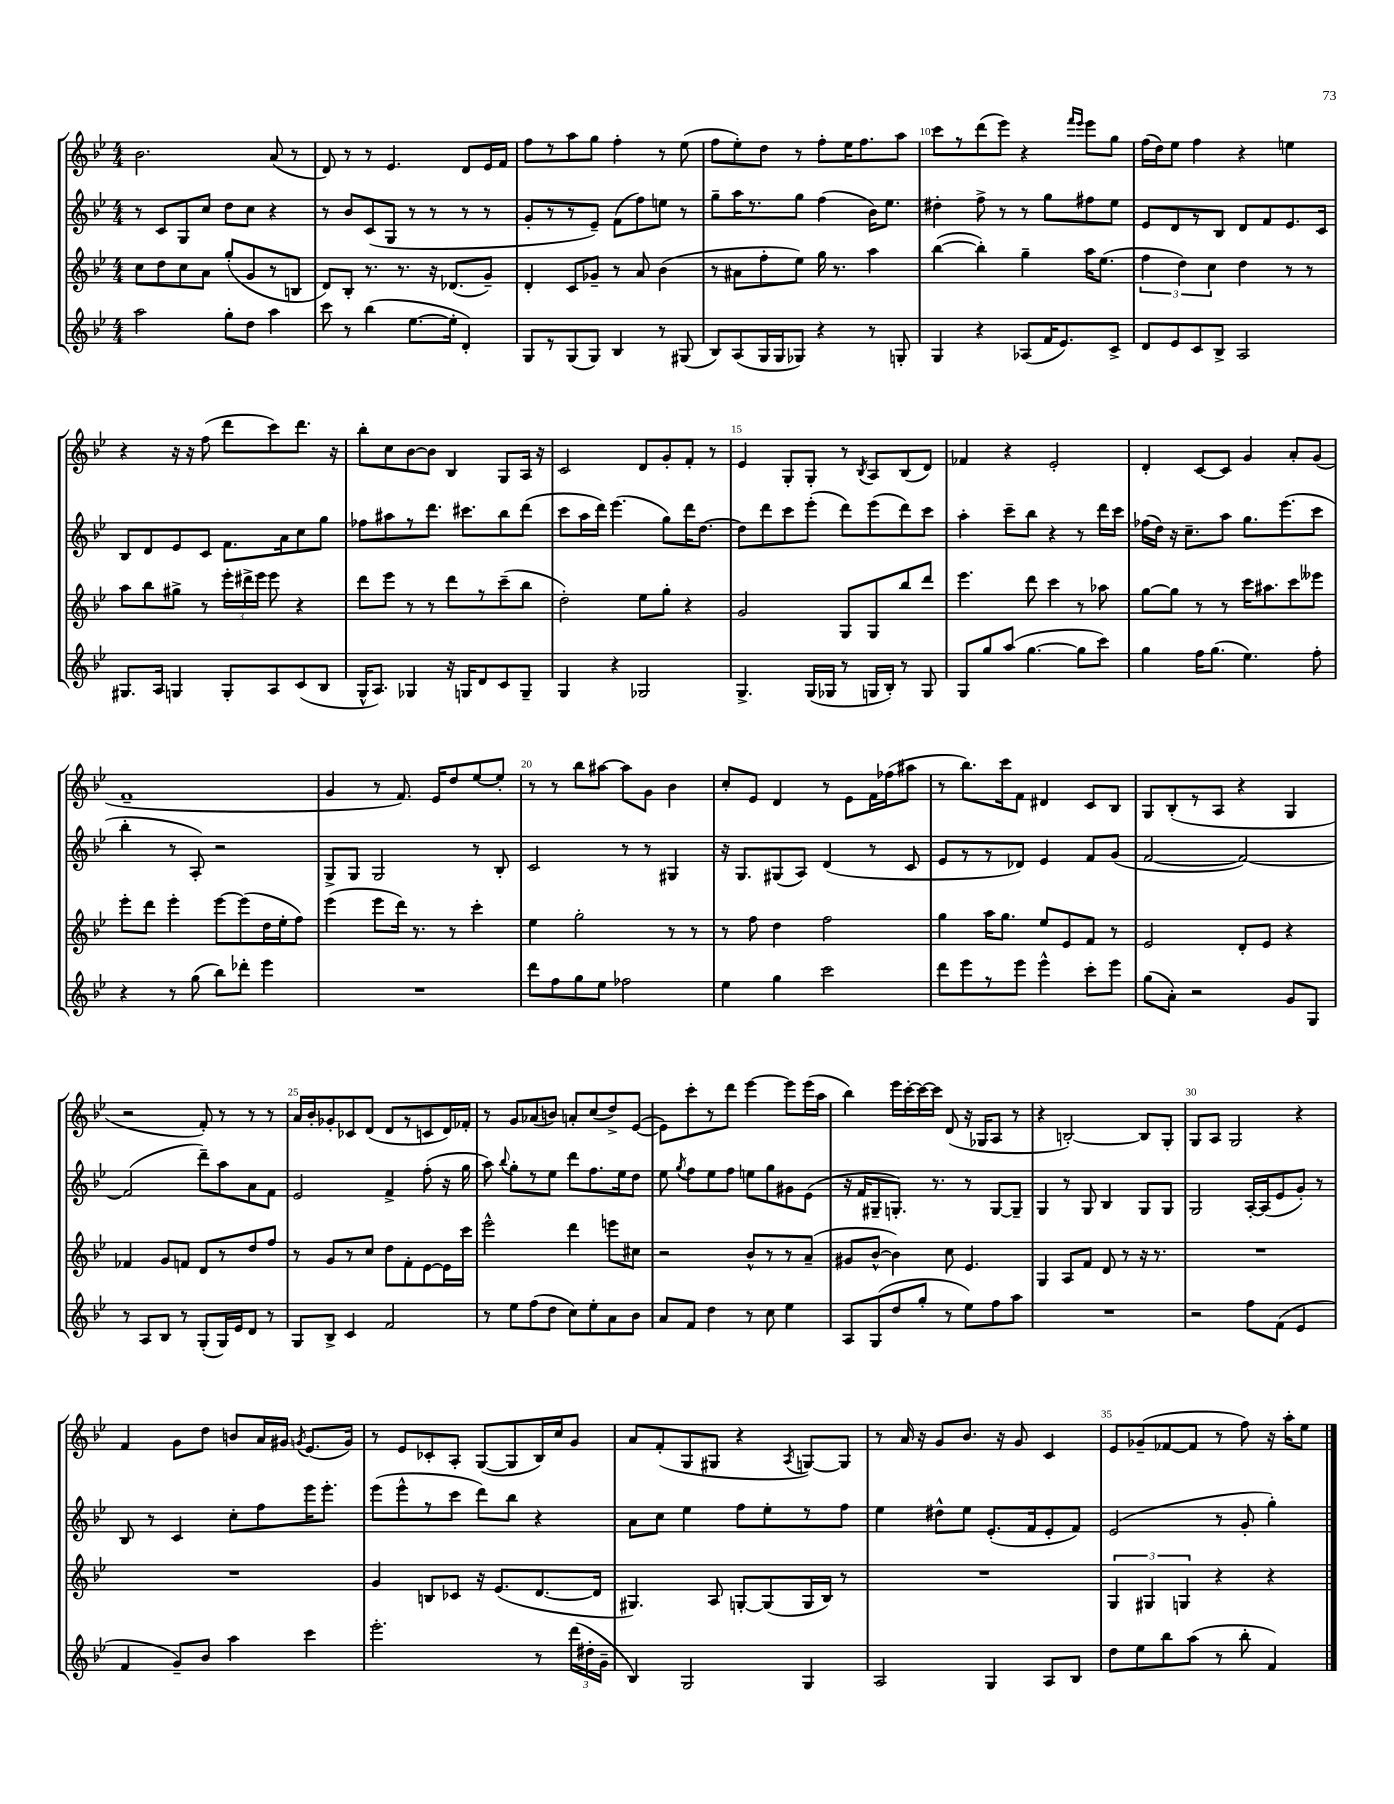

**kern	**kern	**kern	**kern
*staff4	*staff3	*staff2	*staff1
*clefG2	*clefG2	*clefG2	*clefG2
*k[b-e-]	*k[b-e-]	*k[b-e-]	*k[b-e-]
*M4/4	*M4/4	*M4/4	*M4/4
2aa\	8cc\L	8r	2.b-\
.	8dd\	8c/L	.
.	8cc\	8G/	.
.	8a\J	8cc/J	.
8gg'\L	(8gg'/L	8dd\L	.
8dd\J	8g/	8cc\J	.
4aa\	8r	4r	(8a/
.	8B/J	.	8r
=	=	=	=
8ccc\	8d/L)	8r	8d/)
8r	8B-'/J	8b-/L	8r
(4bb-\	8.r	(8c/	8r
.	.	8G/J	4.e-/
.	8.r	.	.
[8.ee-\L	.	8r	.
.	16r	8r	.
16ee-'\]Jk	(8.d-/L	.	.
4d'/)	.	8r	8d/L
.	8g~/J)	8r	16e-/L
.	.	.	16f/JJ
=	=	=	=
8G/L	4d'/	8g'/L	8ff\L
8r	.	8r	8r
(8G/	8c/L	8r	8aa\
8G/J)	8g-~/J	8e-~/J)	8gg\J
4B-/	8r	(8f\L	4ff'\
.	8a/	8ff\)	.
8r	(4b-\	8ee\J	8r
(8G#/	.	8r	(8ee-\
=	=	=	=
8B-/L)	8r	8gg~\L	8ff\L
(8A/	8a#\L	16aa\K	8ee-'\)
.	.	8.r	.
16G/L	8ff'\	.	8dd\J
16G/J	.	.	.
8G-/J)	8ee-\J)	8gg\J	8r
4r	16gg\	(4ff\	8ff'\L
.	8.r	.	.
.	.	.	16ee-\K
.	.	.	8.ff\
8r	4aa\	16b-\LK)	.
.	.	8.ee-\J	.
8G'/	.	.	8aa\J
=	=	=	=
4G/	([4bb-\	4dd#'\	8ccc\L
.	.	.	8r
4r	4bb-'\])	8ff^\	(8ddd\
.	.	8r	8eee-\J)
(8A-/L	4gg~\	8r	4r
16f/K	.	8gg\L	.
8.e-/)	.	.	.
.	.	.	16qqfff/LL
.	.	.	16qqeee-/JJ
.	16aa\LK	8ff#\	8eee-\L
.	(8.ee-\J	.	.
8c^/J	.	8ee-\J	8gg\J
=	=	=	=
8d/L	6ff\	8e-/L	(16ff\LL
.	.	.	16dd\J)
8e-/	.	8d/	8ee-\J
.	6dd\)	.	.
8c/	.	8r	4ff\
.	6cc\	.	.
8B-^/J	.	8B-/J	.
2A/	4dd\	8d/L	4r
.	.	8f/	.
.	8r	8.e-/	4ee\
.	8r	.	.
.	.	16c/Jk	.
=	=	=	=
8.G#/L	8aa\L	8B-/L	4r
.	8bb-\	8d/	.
16A/Jk	.	.	.
4G/	8gg#^\J	8e-/	16r
.	.	.	16r
.	8r	8c/J	(8ff\
8G'/L	24eee-'\LL	8.f\L	8ddd\L
.	24ddd#^\	.	.
.	24eee-\JJ	.	.
8A/	8eee-\	.	8ccc\)
.	.	16a\k	.
(8c/	4r	8cc\	8.ddd\J
8B-/J	.	8gg\J	.
.	.	.	16r
=	=	=	=
16G^^/LK	8ddd\L	8ff-\L	8bb-'\L
8.A/J)	.	.	.
.	8eee-\J	8aa#\	8cc\
4G-/	8r	8r	[8b-\
.	8r	8.ddd\J	8b-\]J
16r	8ddd\L	.	4B-/
16G/LK	.	8.ccc#\L	.
8d/	8r	.	.
8c/	(8ccc~\	8bb-\	8G/L
8G~/J	8bb-\J	(8ddd\J	16A/Jk
.	.	.	16r
=	=	=	=
4G/	2dd'\)	8ccc\L	2c/
.	.	16aa\L	.
.	.	16ddd\JJ)	.
4r	.	(4.eee-\	.
2G-/	8ee-\L	.	8d/L
.	8gg'\J	8gg\L)	8g'/
.	4r	16ddd\K	8f'/J
.	.	[8.dd\J	.
.	.	.	8r
=	=	=	=
4.G^/	2g/	8dd\]L	4e-/
.	.	8ddd\	.
.	.	8ccc\	8G'/L
(16G/LL	.	(8eee-'\J	8G'/J
16G-/JJ	.	.	.
8r	8G/L	8ddd\L)	8r
.	.	.	8qB-/
16G/LL	8G/	(8eee-\	8A/L
16B-'/JJ)	.	.	.
8r	8bb-/	8ddd\)	(8B-/
8G/	8ddd/J	8ccc\J	8d/J)
=	=	=	=
8G/L	4.eee-\	4aa'\	4f-/
8gg/	.	.	.
(8aa/J	.	8ccc~\L	4r
[4.gg\	8ddd\	8bb-\J	.
.	4ccc\	4r	2e-'/
8gg\]L	8r	8r	.
8ccc\J)	8aa-\	16ddd\LL	.
.	.	16ccc\JJ	.
=	=	=	=
4gg\	[8gg\L	(16ff-\LL	4d'/
.	.	16dd\JJ)	.
.	8gg\]J	16r	.
.	.	8.cc~\L	.
16ff\LK	8r	.	[8c/L
(8.gg\J	.	.	.
.	8r	8aa\J	8c/]J
4.ee-\)	16ccc\LK	8.gg\L	4g/
.	8.aa#\	.	.
.	.	(8.eee-\	.
.	8ccc\	.	8a'/L
8ff'\	8eee--\J	8ccc\J	(8g/J
=	=	=	=
4r	8eee-'\L	4bb-'\	1f~
.	8ddd\J	.	.
8r	4eee-'\	8r	.
(8gg\	.	8A'/)	.
8bb-\L)	[8eee-\L	2r	.
8ddd-'\J	(8eee-\]	.	.
4eee-\	16dd\L	.	.
.	16ee-'\J	.	.
.	8ff\J)	.	.
=	=	=	=
1r	(4eee-\	8G^/L	4g/
.	.	8G/J	.
.	8eee-\L	2G/	8r
.	16ddd\Jk)	.	8.f/)
.	8.r	.	.
.	.	.	16e-/LK
.	8r	.	8dd/
.	4ccc'\	8r	[8ee-/
.	.	8B-'/	8ee-'/]J
=	=	=	=
8ddd\L	4ee-\	2c/	8r
8ff\	.	.	8r
8gg\	2gg'\	.	8bb-\L
8ee-\J	.	.	[8aa#\J
2ff-\	.	8r	8aa#\]L
.	.	8r	8g\J
.	8r	4G#/	4b-\
.	8r	.	.
=	=	=	=
4ee-\	8r	16r	8cc'/L
.	.	8.G/L	.
.	8ff\	.	8e-/J
4gg\	4dd\	(8G#/	4d/
.	.	8A/J)	.
2ccc\	2ff\	(4d/	8r
.	.	.	8e-\L
.	.	8r	16f\L
.	.	.	(16ff-\J
.	.	8c/	8aa#\J
=	=	=	=
8ddd\L	4gg\	8e-/L	8r
8eee-\	.	8r	8.bb-\L)
8r	16aa\LK	8r	.
.	8.gg\J	.	16ccc\k
8eee-\J	.	8d-/J)	8f\J
4eee-^^\	8ee-/L	4e-/	4d#/
.	8e-/	.	.
8ccc'\L	8f/J	8f/L	8c/L
8eee-\J	8r	(8g/J	8B-/J
=	=	=	=
(8gg\L	2e-/	[2f/	8G/L
8a'\J)	.	.	(8B-'/
2r	.	.	8r
.	.	.	8A/J
.	8d'/L	2f/_)	4r
.	8e-/J	.	.
8g/L	4r	.	4G/
8G/J	.	.	.
=	=	=	=
8r	4f-/	(2f/]	2r
8A/L	.	.	.
8B-/J	8g/L	.	.
8r	8f/J	.	.
(8G'/L	8d/L	8ddd~\L)	8f'/)
16G/L)	8r	8aa\	8r
16e-/J	.	.	.
8d/J	8dd/	8a\	8r
8r	8ff/J	8f\J	8r
=	=	=	=
8G/L	8r	2e-/	16a/LL
.	.	.	16b-'/J
8B-^/J	8g/L	.	8g-'/
4c/	8r	.	8c-/
.	8cc/J	.	(8d/J
2f/	8dd\L	4f^/	8d/L
.	8f'\	.	8r
.	[8e-\	(8ff'\	8c/
.	16e-\]L	16r	16d/L)
.	16ccc\JJ	16gg\	16f-'/JJ
=	=	=	=
8r	2eee-^^\	8aa\)	8r
.	.	8qqbb-/	.
8ee-\L	.	8gg'\L	8g/L
(8ff\	.	8r	(8a-/
8dd\J	.	8ee-\J	8b/J)
8cc\L)	4ddd\	8ddd\L	8a'/L
8ee-'\	.	8.ff\	(8cc/
8a\	8eee\L	.	8dd^/)
.	.	16ee-\k	.
8b-\J	8cc#\J	8dd\J	([8e-/J
=	=	=	=
8a/L	2r	8ee-\	8e-\]L)
.	.	8qgg/	.
8f/J	.	8ff\L	8ccc'\
4dd\	.	8ee-\	8r
.	.	8ff\J	8ddd\J
8r	8b-^^/L	8ee\L	[4eee-\
8cc\	8r	8gg\	.
4ee-\	8r	8g#\	8eee-\]L
.	(8a~/J	(8e-\J	(16eee-\L
.	.	.	16aa\JJ
=	=	=	=
8A/L	8g#/L	16r	4bb-\)
.	.	16f/LK	.
(8G/	[8b-^^/J	8G#~/	.
8dd/	4b-\])	8.G'/J)	16eee-\LL
.	.	.	[16ccc'\
8gg'/J	.	.	16ccc\_
.	.	8.r	16ccc\]JJ
8r	8cc\	.	(8d/
8ee-\L)	4.e-/	8r	16r
.	.	.	16G-/LK
8ff\	.	[8G/L	8A/J
8aa\J	.	8G~/]J	8r
=	=	=	=
1r	4G/	4G/	4r
.	8A/L	8r	[2B'/)
.	8f/J	8G/	.
.	8d/	4B-/	.
.	8r	.	.
.	16r	8G/L	8B/]L
.	8.r	.	.
.	.	8G/J	8G'/J
=	=	=	=
2r	1r	2G/	8G/L
.	.	.	8A/J
.	.	.	2G/
8ff\L	.	[16A'/LL	.
.	.	(16A/]J	.
(8f\J	.	8e-/	.
4e-/	.	8g'/J)	4r
.	.	8r	.
=	=	=	=
4f/	1r	8B-/	4f/
.	.	8r	.
8g~/L)	.	4c/	8g\L
8b-/J	.	.	8dd\J
4aa\	.	8cc'\L	8b/L
.	.	8ff\	16a/L
.	.	.	16g#/JJ
.	.	.	8qg/
4ccc\	.	16eee-\K	(8.e-/L
.	.	8.eee-'\J	.
.	.	.	16g/Jk)
=	=	=	=
2.eee-'\	4g/	(8eee-\L	8r
.	.	8eee-^^\	8e-/L
.	8B/L	8r	8c-'/
.	8c-/J	8ccc\J	8A'/J
.	16r	8ddd\L)	([8G/L
.	(8.e-/L	.	.
.	.	8bb-\J	8G/]
8r	[8.d/	4r	16B-/L)
.	.	.	16cc/J
(24ddd\LL	.	.	8g/J
24dd#'\	.	.	.
.	16d/]Jk	.	.
24g~\JJ	.	.	.
=	=	=	=
4B-/)	4.G#/)	8a\L	8a/L
.	.	8cc\J	(8f'/
2G/	.	4ee-\	8G/
.	8A/	.	8G#/J
.	[8G'/L	8ff\L	4r
.	(8G/]	8ee-'\	.
.	.	.	8qA/
4G/	16G/L	8r	[8G/L)
.	16B-/JJ)	.	.
.	8r	8ff\J	8G/]J
=	=	=	=
2A/	1r	4ee-\	8r
.	.	.	16a/
.	.	.	16r
.	.	8dd#^^\L	8g/L
.	.	8ee-\J	8.b-/J
4G/	.	(8.e-'/L	.
.	.	.	16r
.	.	.	8g/
.	.	16f/k	.
8A/L	.	8e-'/	4c/
8B-/J	.	8f/J)	.
=	=	=	=
8dd\L	6G/	(2e-/	8e-/L
8ee-\	.	.	(8g-~/
.	6G#/	.	.
8bb-\	.	.	[8f-/
.	6G/	.	.
(8aa\J	.	.	8f-/]J
8r	4r	8r	8r
8bb-'\	.	8g'/	8ff\)
4f/)	4r	4gg'\)	16r
.	.	.	16aa'\LK
.	.	.	8ee-\J
==	==	==	==
*-	*-	*-	*-
